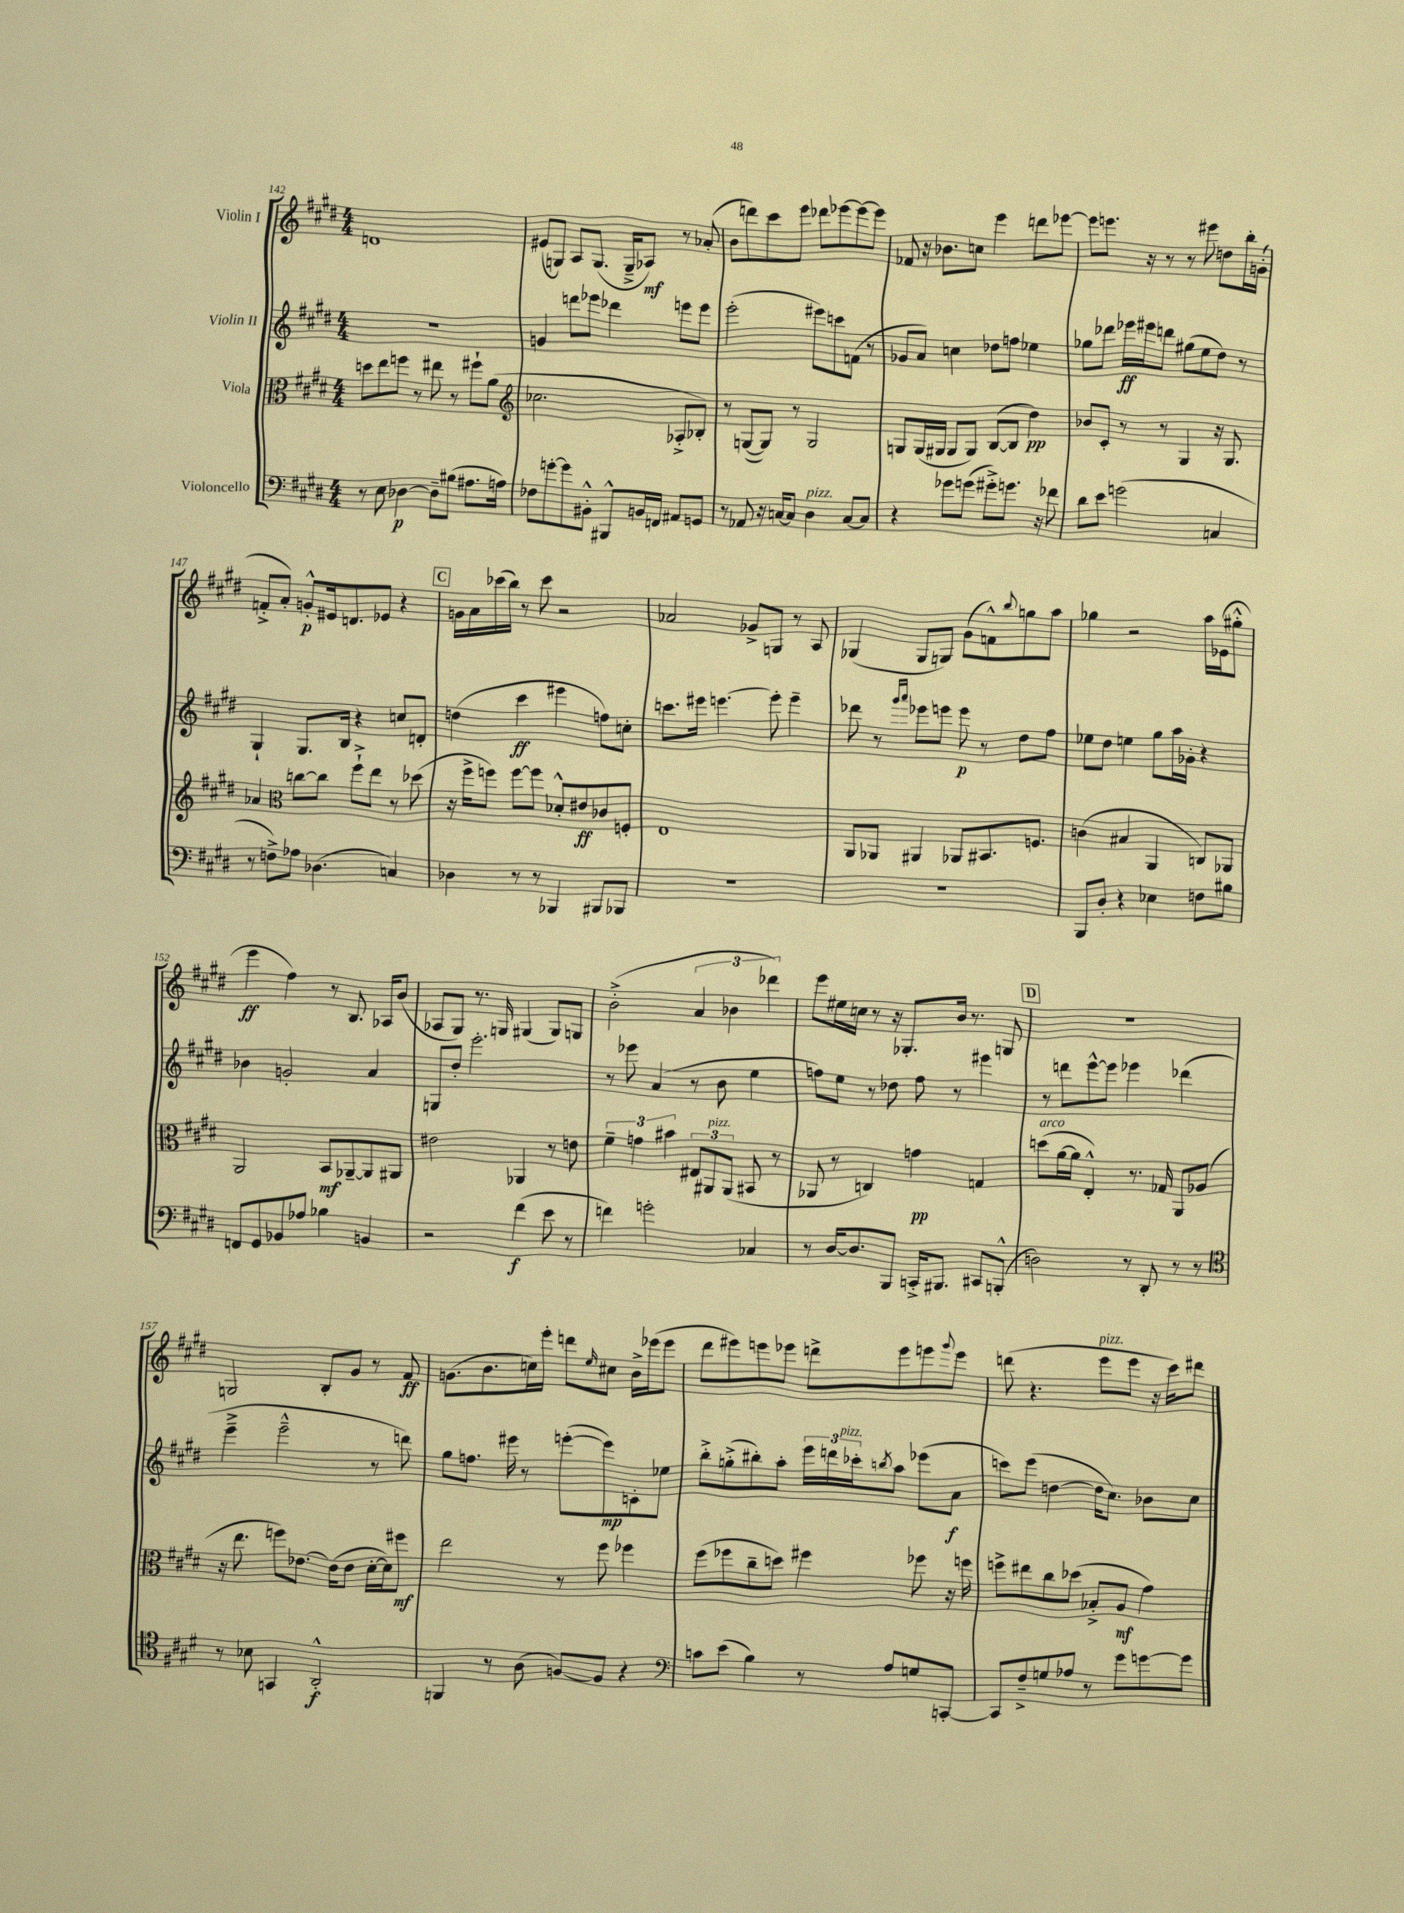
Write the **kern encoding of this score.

**kern	**dynam	**kern	**dynam	**kern	**dynam	**kern	**dynam
*part4	*part4	*part3	*part3	*part2	*part2	*part1	*part1
*staff4	*staff4	*staff3	*staff3	*staff2	*staff2	*staff1	*staff1
*I"Violoncello	*	*I"Viola	*	*I"Violin II	*	*I"Violin I	*
*clefF4	*	*clefC3	*	*clefG2	*	*clefG2	*
*k[f#c#g#d#]	*	*k[f#c#g#d#]	*	*k[f#c#g#d#]	*	*k[f#c#g#d#]	*
*M4/4	*	*M4/4	*	*M4/4	*	*M4/4	*
=142	=142	=142	=142	=142	=142	=142	=142
8r	.	8ddn\L	.	1r	.	1dn	.
8E\	.	8ee\	.	.	.	.	.
[4D-X\	p	8ffn\J	.	.	.	.	.
.	.	8r	.	.	.	.	.
8D-~\L]	.	8ee#X\	.	.	.	.	.
(8B#X\J	.	8r	.	.	.	.	.
8.A#X\L	.	8ff#X`\L	.	.	.	.	.
.	.	(8a\J	.	.	.	.	.
16An\Jk)	.	.	.	.	.	.	.
=143	=143	=143	=143	=143	=143	=143	=143
*	*	*clefG2	*	*	*	*	*
8F-X\L	.	2.cc-X\	.	4gn/	.	(8e#X/L	.
[8gn'\	.	.	.	.	.	8Gn/J)	.
8g\]	.	.	.	8dddn\L	.	8A/L	.
8BB#X'^^\J	.	.	.	8eee-X\J	.	(8.G/J	.
8BBB#X^^/L	.	.	.	4ddd-X\	.	.	.
.	.	.	.	.	.	16G~^/KL	.
16BBn/L	.	.	.	.	.	8A-X/J)	mf
16FFn/JJ	.	.	.	.	.	.	.
8AA#X/L	.	8A-X'^/L	.	8eeen\L	.	8r	.
8GGn/J	.	8B-X'/J)	.	8eee\J	.	(8a-X'/	.
=144	=144	=144	=144	=144	=144	=144	=144
8r	.	8r	.	(2eee'\	.	8b\L	.
8AA-X/	.	([8Gn/L	.	.	.	8dddn\)	.
16r	.	8G/J])	.	.	.	8ccc#\	.
[16Cn/KL	.	.	.	.	.	.	.
8C/J]	.	8r	.	.	.	8eee\J	.
!LO:TX:a:i:t=pizz.	!	!	!	!	!	!	!
4D#\	.	2G/	.	8eee#X\L)	.	8ddd-X\L	.
.	.	.	.	8cccn\	.	[8eee-X\	.
[8C/L	.	.	.	(8fn\J	.	8eee-\_	.
8C/J]	.	.	.	8r	.	8eee-\J]	.
=145	=145	=145	=145	=145	=145	=145	=145
4r	.	8Gn/L	.	8g-X/L	.	8f-X/	.
.	.	(16G/L	.	8a/J)	.	16r	.
.	.	16G#X/JJ	.	.	.	8.b-X\L	.
8g-X\L	.	8G#/L	.	4ccn\	.	.	.
(8gn\J	.	8G#/J)	.	.	.	8ccn\J	.
8g#X'^\L)	.	([8B/L	.	8dd-X\L	.	4eee\	.
8.gn\J	.	8B/J]	.	8ffn\J	.	.	.
.	.	4dd#\)	pp	4ee-X\	.	8dddn\L	.
16r	.	.	.	.	.	.	.
8f-X\	.	.	.	.	.	[8eee-X\J	.
=146	=146	=146	=146	=146	=146	=146	=146
8d#\L	.	8b-X/L	.	8gg-X\L	.	8eee-\L]	.
8e\J	.	8c#'/J	.	8ddd-X\J	.	8.eeen\J	.
(2gn\	.	8r	.	16eee-X\LL	ff	.	.
.	.	.	.	16eee#X\J	.	16r	.
.	.	8r	.	8dddn\J	.	8r	.
.	.	4G#/	.	(8gg#X\L	.	8r	.
.	.	.	.	8ee\	.	8eee#X\	.
4Cn/	.	16r	.	8dd#\J)	.	8ddn\L	.
.	.	8.G#/	.	.	.	.	.
.	.	.	.	8r	.	16bb'\L	.
.	.	.	.	.	.	(16gn'\JJ	.
!!LO:LB:g=z
=147	=147	=147	=147	=147	=147	=147	=147
8r	.	4a-X/	.	4G#`/	.	8fn'^/L	.
8Fn^\L)	.	.	.	.	.	8a'/J)	.
*	*	*clefC3	*	*	*	*	*
8A-X\J	.	[8ccn\L	.	8.G#/L	.	8gn'^^/L	p
(4.D-X\	.	8cc\J]	.	.	.	16e#X/k	.
.	.	.	.	16B/Jk	.	8.dn/	.
.	.	8ff#`^\L	.	4r	.	.	.
.	.	8ee\J	.	.	.	8e-X/J	.
4Cn/)	.	8r	.	8ccn/L	.	4r	.
.	.	(8dd-X\	.	8dn'/J	.	.	.
!!LO:REH:place=s1:t=C
=148	=148	=148	=148	=148	=148	=148	=148
4D-X\	.	16r	.	(4ddn\	.	16gn\LL	.
.	.	16ff#^\KL	.	.	.	16a\	.
.	.	8ffn\J)	.	.	.	(16ccc-X\	.
.	.	.	.	.	.	16bb\JJ)	.
8r	.	[8ff\L	.	4ccc#\	ff	8r	.
8r	.	8ff\J]	.	.	.	8ccc-\	.
4BBB-X/	.	8d-X'^^/L	.	4eee#X\	.	2r	.
.	.	8e#X/	ff	.	.	.	.
8BBB#X/L	.	8c-X/	.	8ffn\L)	.	.	.
8BBB-X/J	.	8Fn'/J	.	8ccn'\J	.	.	.
=149	=149	=149	=149	=149	=149	=149	=149
1r	.	1E	.	8.cccn\L	.	2a-X/	.
.	.	.	.	16eee#X\Jk	.	.	.
.	.	.	.	[4.eeen\	.	.	.
.	.	.	.	.	.	8g-X^/L	.
.	.	.	.	8eee'\]	.	8Gn/J	.
.	.	.	.	4eee~\	.	8r	.
.	.	.	.	.	.	8A/	.
=150	=150	=150	=150	=150	=150	=150	=150
1r	.	8AA/L	.	8ddd-X\	.	(4G-X/	.
.	.	8AA-X/J	.	8r	.	.	.
.	.	.	.	16qqggg#/LL	.	.	.
.	.	.	.	16qqaaa/JJ	.	.	.
.	.	4AA#X/	.	8eee-X\L	.	8G-/L	.
.	.	.	.	8eeen\J	.	8Gn/J)	.
.	.	8AA-X/L	.	8eee\	p	(8g#\L	.
.	.	8.BB#X/	.	8r	.	8fn^^\)	.
.	.	.	.	.	.	8qqbb/	.
.	.	.	.	8dd#\L	.	8ggn\	.
.	.	8.Fn/J	.	.	.	.	.
.	.	.	.	8ff#\J	.	8aa\J	.
=151	=151	=151	=151	=151	=151	=151	=151
8BBB/L	.	(4cn\	.	8ee-X\L	.	4gg-X\	.
8D#'/J	.	.	.	8dd#\J	.	.	.
4r	.	4B#X/	.	4een\	.	2r	.
4E-X\	.	4AA/	.	8gg#\L	.	.	.
.	.	.	.	16aa\L	.	.	.
.	.	.	.	16g-X'\JJ	.	.	.
8Fn\L	.	8Cn/L)	.	4r	.	16aa\LL	.
.	.	.	.	.	.	(16e-X\J	.
8B#X\J	.	8AA-X/J	.	.	.	8gg#X'^^\J	.
!!LO:LB:g=z
=152	=152	=152	=152	=152	=152	=152	=152
8FFn/L	.	2AA/	.	4b-X\	.	4eee\	ff
8GG#/	.	.	.	.	.	.	.
8BB-X/	.	.	.	2gn'/	.	4ff#\)	.
8A-X/J	.	.	.	.	.	.	.
4B-X\	.	8BB/L	mf	.	.	8r	.
.	.	[8AA-X~/	.	.	.	8.B/	.
4BBn/	.	8AA-/]	.	4a/	.	.	.
.	.	.	.	.	.	16A-X/KL	.
.	.	8AA#X/J	.	.	.	(8b/J	.
=153	=153	=153	=153	=153	=153	=153	=153
2r	.	2e#X\	.	8Gn/L	.	8A-X/L	.
.	.	.	.	8dd#'/J	.	8G#/J)	.
.	.	.	.	2.eee'\	.	8.r	.
.	.	.	.	.	.	16Gn/	.
(4f#\	f	4AA-X/	.	.	.	(4G#X/	.
8e\	.	8r	.	.	.	8G#/L)	.
8r	.	8en\	.	.	.	8Gn/J	.
=154	=154	=154	=154	=154	=154	=154	=154
4fn\)	.	6f#~\	.	8r	.	(2b'^\	.
.	.	.	.	8eee-X\	.	.	.
.	.	6gn\	.	.	.	.	.
2gn'\	.	.	.	(4a/	.	.	.
.	.	6b#X\	.	.	.	.	.
.	.	12E#X/L	.	8r	.	6a/	.
!	!	!LO:TX:a:i:t=pizz.	!	!	!	!	!
.	.	12AA#X/	.	.	.	.	.
.	.	.	.	8b\	.	.	.
.	.	(12AA#/J	.	.	.	6b-X\	.
4C-X/	.	8BB#X/	.	4ee\	.	.	.
.	.	.	.	.	.	6ddd-X\)	.
.	.	8r	.	.	.	.	.
=155	=155	=155	=155	=155	=155	=155	=155
8r	.	8AA-X/	.	8ffn\L)	.	8eee\L	.
[16D#/KL	.	8r	.	8ee\J	.	16ee#X\L	.
8.D#/]	.	.	.	.	.	16ccn\JJ	.
.	.	4Cn/)	.	8r	.	8r	.
8BBB/J	.	.	.	8dd-X\	.	16r	.
.	.	.	.	.	.	8.G-X'/L	.
16CCn'^/KL	.	4gn\	pp	8ff\	.	.	.
8.BBB#X/J	.	.	.	.	.	.	.
.	.	.	.	8r	.	16b/Jk	.
.	.	.	.	.	.	8.r	.
8CC#X/L	.	4Gn/	.	4eee#X\	.	.	.
(8BBBn'^^/J	.	.	.	.	.	8Gn/	.
!!LO:REH:place=s1:t=D
=156	=156	=156	=156	=156	=156	=156	=156
!	!	!LO:TX:a:i:t=arco	!	!	!	!	!
2Dn\)	.	(8ddn\L	.	8r	.	1r	.
.	.	[16a\L	.	8dddn\L	.	.	.
.	.	16a\JJ]	.	.	.	.	.
.	.	4E'^^/)	.	[8eee^^\	.	.	.
.	.	.	.	8eee\J]	.	.	.
8r	.	8.r	.	4eee-X\	.	.	.
8DD#'/	.	.	.	.	.	.	.
.	.	16G-X/	.	.	.	.	.
8r	.	8AA/L	.	(4ddd-X\	.	.	.
8r	.	(8A-X/J	.	.	.	.	.
!!LO:LB:g=z
=157	=157	=157	=157	=157	=157	=157	=157
*clefC4	*	*	*	*	*	*	*
8r	.	16r	.	4eee~^\	.	2Gn/	.
.	.	8.ee\	.	.	.	.	.
8B-X\	.	.	.	.	.	.	.
4GGn/	.	8ffn\L)	.	2eee~^^\	.	.	.
.	.	[8.e-X\J	.	.	.	.	.
2AA'^^/	f	.	.	.	.	8B'/L	.
.	.	(16e-\KL]	.	.	.	.	.
.	.	8e-\J	.	.	.	8g#/J	.
.	.	[16d#'\LL	.	8r	.	8r	.
.	.	16d#\J])	.	.	.	.	.
.	.	8ff#X\J	mf	8dddn\)	.	8f#/	ff
=158	=158	=158	=158	=158	=158	=158	=158
4FFn/	.	2ee\	.	8gg#\L	.	(8.gn\L	.
.	.	.	.	8.ffn\J	.	.	.
.	.	.	.	.	.	8.b\	.
8r	.	.	.	.	.	.	.
.	.	.	.	16eee#X\	.	.	.
(8A\	.	.	.	8r	.	16ccn\L)	.
.	.	.	.	.	.	16eee'\JJ	.
[8Fn/L)	.	8r	.	([8eeen'\L	.	8dddn\L	.
.	.	.	.	.	.	16qqee/	.
8F/J]	.	8ff#\	.	8eee\])	mp	8cc#X\J	.
4r	.	4ff-X\	.	8cn'\	.	16b^\LL	.
.	.	.	.	.	.	(16eee-X\J	.
.	.	.	.	8ee-X\J	.	8eee-\J	.
=159	=159	=159	=159	=159	=159	=159	=159
*clefF4	*	*	*	*	*	*	*
8cn\L	.	(8ff#\L	.	8bb'^\L	.	8ddd#\L	.
(8e\J	.	8ff-X\	.	(8ggn'^\	.	8eee#X\)	.
4B\)	.	8cc#~\	.	8bb#X'\)	.	8eeen\	.
.	.	8ddn\J)	.	8aa'\J	.	8eee-X\J	.
8r	.	4ff#X\	.	24eee\LL	.	8dddn^\L	.
.	.	.	.	24dddn\	.	.	.
!	!	!	!	!LO:TX:a:i:t=pizz.	!	!	!
.	.	.	.	24ccc-X'\J	.	.	.
.	.	.	.	8qbbn/	.	.	.
8A/L	.	.	.	8aa\J	.	8eee-\	.
8Gn/	.	8ff-X\	.	(8eee-X\L	.	8eeen\	.
.	.	.	.	.	.	8qqggg#/	.
[8CCn'/J	.	16r	.	8a\J	f	8eee\J	.
.	.	16ffn\	.	.	.	.	.
=160	=160	=160	=160	=160	=160	=160	=160
8CC/L]	.	8ffn^\L	.	8cccn\L)	.	(8dddn\	.
8F#~^/	.	8ee#X\	.	(8eee\J	.	4.r	.
8Gn/	.	8cc#\	.	[4ddn\	.	.	.
8A-X/J	.	(8dd-X\J	.	.	.	.	.
!	!	!	!	!	!	!LO:TX:a:i:t=pizz.	!
8r	.	8B-X'^/L	.	16dd\KL]	.	8eee\L	.
.	.	.	.	8.cc#\J)	.	.	.
8g#\L	.	8A/J	mf	.	.	8eee\J	.
[8gn\	.	4g#\)	.	8b-X\L	.	16r	.
.	.	.	.	.	.	16ccc#\KL)	.
8g\J]	.	.	.	8cc#\J	.	8ddd#X\J	.
==	==	==	==	==	==	==	==
*-	*-	*-	*-	*-	*-	*-	*-
